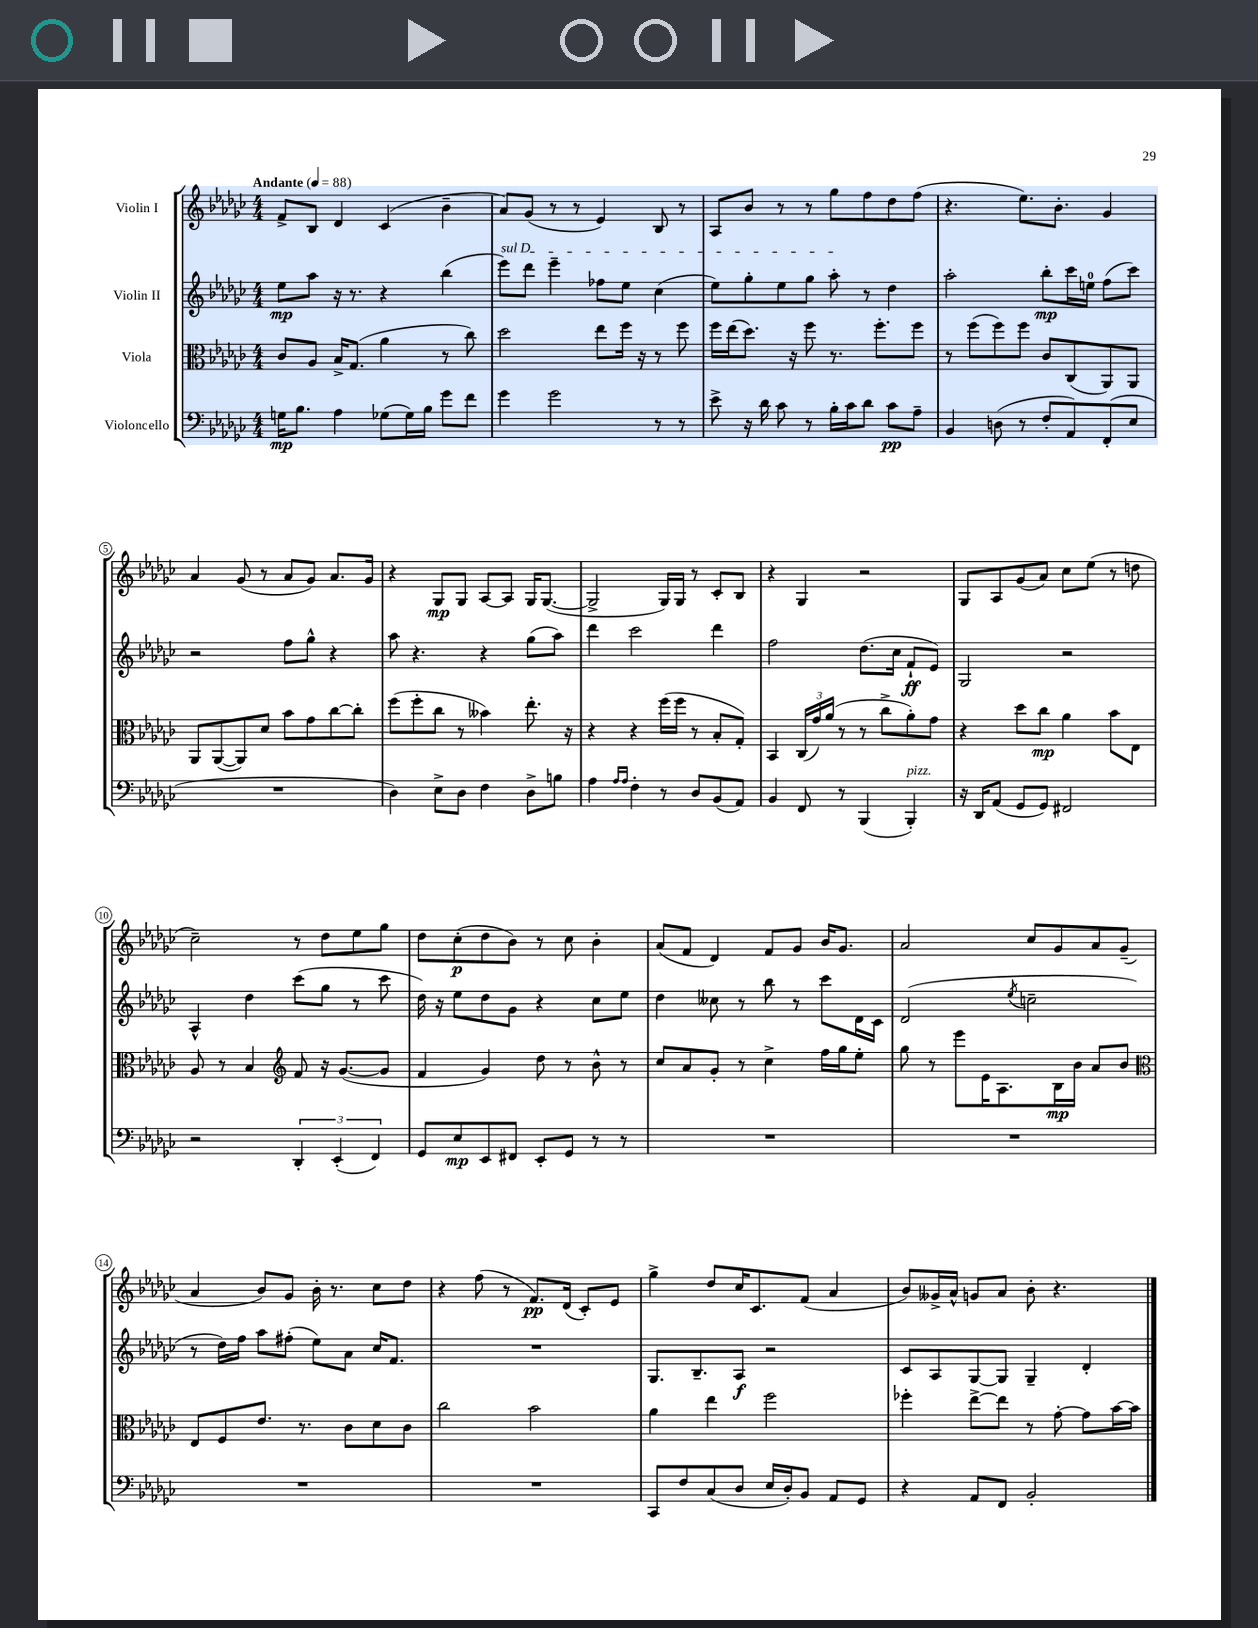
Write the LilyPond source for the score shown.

<<
\new StaffGroup <<
\new Staff = "s0" \with { instrumentName = "Violin I" } {
    \clef treble \key ges \major \numericTimeSignature \time 4/4 \tempo "Andante" 4 = 88
    f'8-> bes8 des'4 ces'4( bes'4-- |
    aes'8) ges'8( r8 r8 ees'4) bes8 r8 |
    aes8 bes'8 r8 r8 ges''8 f''8 des''8 f''8( |
    r4. ees''8.) bes'8.-. ges'4 |
    aes'4 ges'8( r8 aes'8 ges'8) aes'8. ges'16 |
    r4 ges8\mp ges8 aes8~ aes8 ges16 ges8.~( |
    ges2-> ges16) ges16 r8 ces'8-. bes8 |
    r4 ges4 r2 |
    ges8 aes8 ges'8( aes'8) ces''8 ees''8( r8 d''8 |
    ces''2--) r8 des''8 ees''8 ges''8 |
    des''8 ces''8-.\p( des''8 bes'8) r8 ces''8 bes'4-. |
    aes'8( f'8 des'4) f'8 ges'8 bes'16 ges'8. |
    aes'2 ces''8 ges'8 aes'8 ges'8--( |
    aes'4 bes'8) ges'8 bes'16-. r8. ces''8 des''8 |
    r4 f''8( r8 f'8.\pp) des'16( ces'8-.) ees'8 |
    ges''4-> des''8 ces''16 ces'8. f'8( aes'4 |
    bes'8) geses'16-> aes'16-^ g'8 aes'8 bes'8-. r4. \bar "|." |
}
\new Staff = "s1" \with { instrumentName = "Violin II" } {
    \clef treble \key ges \major \numericTimeSignature \time 4/4
    ees''8\mp aes''8 r16 r8. r4 bes''4( |
    \once \override TextSpanner.bound-details.left.text = \markup { \italic "sul D" } ees'''8\startTextSpan) des'''8 ees'''4-- fes''8 ees''8 ces''4( |
    ees''8) ges''8-. ees''8 ges''8 aes''8-.\stopTextSpan r8 des''4 |
    aes''2-. bes''8-.\mp ces'''16 e''16-0 f''8( ces'''8) |
    r2 f''8 ges''8-^ r4 |
    aes''8 r4. r4 ges''8( aes''8) |
    des'''4 ces'''2 des'''4 |
    f''2 des''8.( ces''16 f'8-!\ff ees'8) |
    ges2 r2 |
    aes4-^ des''4 ces'''8( ges''8 r8 ces'''8 |
    des''16) r16 ees''8 des''8 ges'8 r4 ces''8 ees''8 |
    des''4 ceses''8 r8 bes''8 r8 ces'''8 des'16 ces'16 |
    des'2( \acciaccatura { ees''8 } c''2-- |
    r8 des''16) f''16 aes''8 fis''8-.( ees''8) aes'8 ces''16 f'8. |
    R1 |
    ges8. bes8.-- aes8\f r2 |
    ces'8 aes8 ges8~ ges8 ges4-- des'4-. \bar "|." |
}
\new Staff = "s2" \with { instrumentName = "Viola" } {
    \clef alto \key ges \major \numericTimeSignature \time 4/4
    ces'8 aes8 bes16-> ges8.( aes'4 r8 ces''8) |
    des''2 ees''8 f''16 r16 r8 f''8 |
    f''16 ees''16( des''8.) r16 f''8 r8. f''8.-. f''8 |
    r8 f''8( f''8) f''8 ces'8 ces8( aes,8) aes,8 |
    aes,8 aes,8~( aes,8) des'8 bes'8 ges'8 ces''8~ ces''8-. |
    f''8( f''8-. ces''8 r8 beses'4) ees''8.-. r16 |
    r4 r4 f''16( f''16 r8 bes8-. ges8-.) |
    bes,4 \tuplet 3/2 { ces16( ges'16) aes'16( } r8 r8 ces''8-> aes'8-.) ges'8 |
    r4 des''8 ces''8\mp aes'4 bes'8 ees8 |
    aes8 r8 bes4 \clef treble f'8 r16 ges'8.~( ges'8 |
    f'4 ges'4) des''8 r8 bes'8-^ r8 |
    ces''8 aes'8 ges'8-. r8 ces''4-> f''16 ges''16 ees''8-. |
    ges''8 r8 ees'''8 ees'16 aes8. bes16\mp bes'16 aes'8 bes'8 |
    \clef alto ees8 f8 ees'8. r8. ces'8 des'8 ces'8 |
    ces''2 bes'2 |
    aes'4 ees''4 f''2 |
    fes''4-. ees''8~-> ees''8 r8 ges'8~-. ges'8 bes'16~ bes'16 \bar "|." |
}
\new Staff = "s3" \with { instrumentName = "Violoncello" } {
    \clef bass \key ges \major \numericTimeSignature \time 4/4
    g16\mp bes8. aes4 ges8( ges16) bes16 ges'8 f'8 |
    ges'4 ges'2 r8 r8 |
    ees'8-> r16 des'16 ces'8 r8 bes16-. ces'16 des'8 ces'8\pp aes8-- |
    bes,4 d8( r8 f8-. aes,8) f,8-.( ees8 |
    R1 |
    des4) ees8-> des8 f4 des8-> b8 |
    aes4 \grace { aes16 aes16 } f4-. r8 des8 bes,8( aes,8) |
    bes,4 f,8 r8 bes,,4( bes,,4-.^\markup { \italic "pizz." }) |
    r16 des,16 aes,8( ges,8 ges,8) fis,2 |
    r2 \tuplet 3/2 { des,4-. ees,4-.( f,4) } |
    ges,8 ees8\mp ees,8 fis,8 ees,8-. ges,8 r8 r8 |
    R1 |
    R1 |
    R1 |
    R1 |
    ces,8 f8 ces8( des8 ees16 des16-.) bes,8 aes,8 ges,8 |
    r4 aes,8 f,8 bes,2-. \bar "|." |
}
>>
>>
\layout { \context { \Score \override BarNumber.stencil = #(make-stencil-circler 0.1 0.3 ly:text-interface::print) } }
